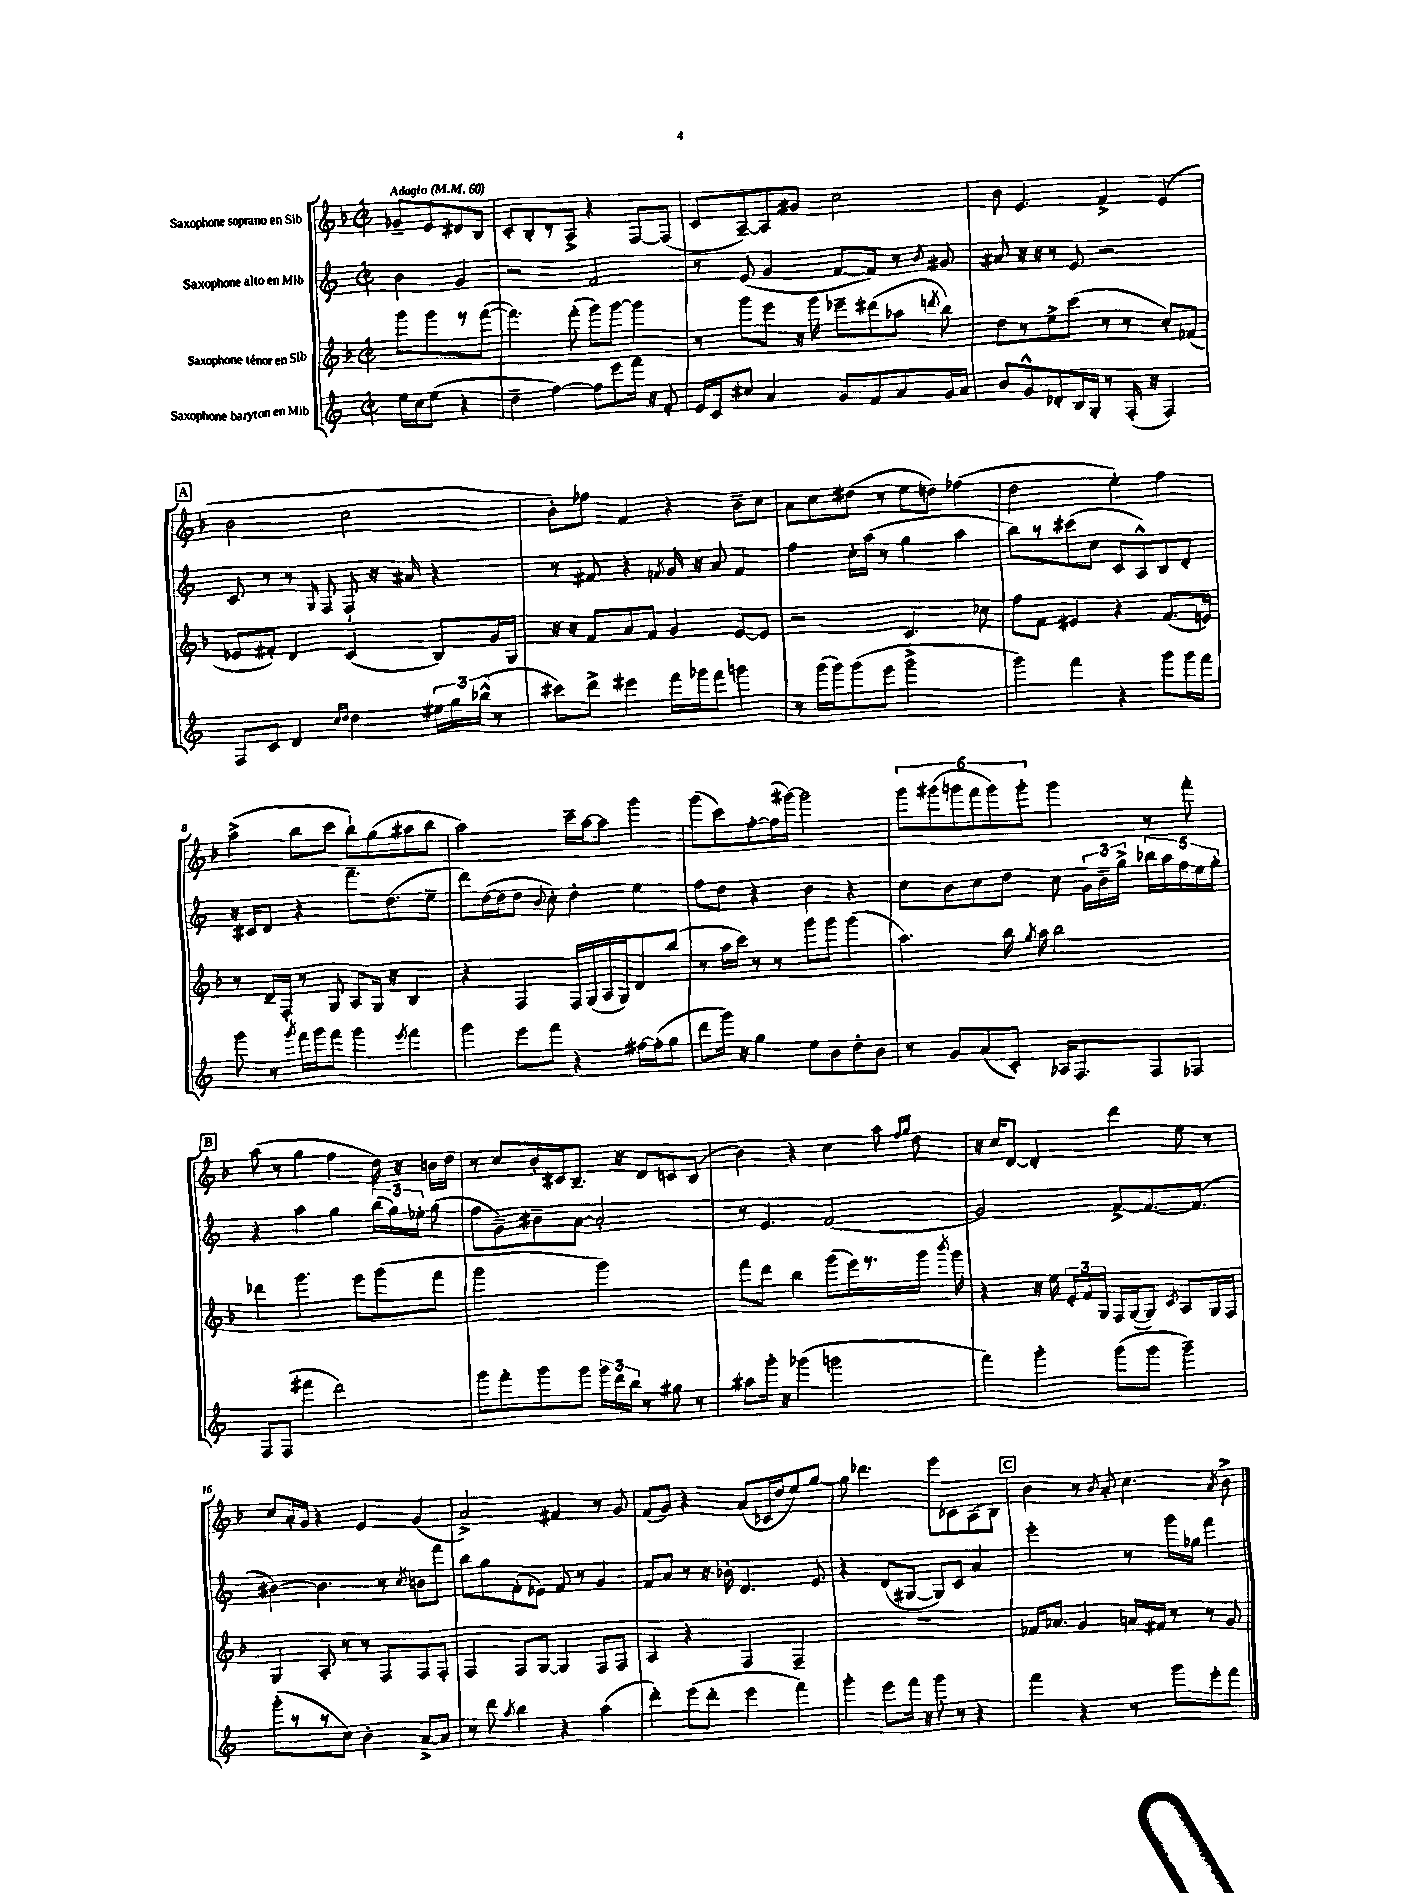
<<
\new StaffGroup <<
\new Staff = "s0" \with { instrumentName = "Saxophone soprano en Sib" } {
    \clef treble \key f \major \defaultTimeSignature \time 2/2 \partial 2 \tempo "Adagio" 4 = 60
    \autoBeamOff ges'8[-- e'8 dis'8 bes8] |
    c'8[-. bes8-. r8 a8]-> r4 f8[~ f8]( |
    c'8[ a8~--) a8 gis'8] c''2 |
    bes'8 e'4. f'4-> e'4( |
    \mark \markup { \box "A" } bes'2 c''2 |
    bes'8[-.) fes''8] f'4 r4 bes'8[-- c''8] |
    a'8[ c''8 dis''8]( r8 e''8[ d''8]) fes''4( |
    d''2 e''4-.) f''4 |
    a''4->( bes''8[ c'''8] bes''8[-!) g''8( ais''8 bes''8] |
    a''2) c'''16[-- a''16~ a''8] g'''4 |
    g'''8[( c'''8) f''8~-. f''16( gis'''16]~) gis'''2 |
    \tuplet 6/4 { g'''8[ gis'''8( g'''8 f'''8 g'''8) g'''8]-. } g'''4 r8 f'''8-. |
    \mark \markup { \box "B" } a''8( r8 g''4 f''4 d''16) r16 b'16[ d''16] |
    r8 c''8[ bes'16-. cis'16 bes8.]-- r16 d'8[ c'8 bes8]( |
    bes'4) r4 c''4 a''8 \grace { f''16[ g''16] } d''8 |
    r16 c''16[ d'8]~ d'4-. d'''4 e''8 r8 |
    c''8[ a'16-. g'16] r4 e'4 g'4( |
    a'2->) fis'4 r8 g'8 |
    f'8[( g'8]) r4 a'8[( ces'16 d''16 e''8) g''8]~ |
    g''8 des'''4. e'''8[ ces'8 a8( bes8]) |
    \mark \markup { \box "C" } bes'4 r8 \acciaccatura { bes'8 } a'8-. c''4. \acciaccatura { a'8 } bes'8-> \bar "|." |
}
\new Staff = "s1" \with { instrumentName = "Saxophone alto en Mib" } {
    \clef treble \key c \major \defaultTimeSignature \time 2/2 \partial 2
    \autoBeamOff b'4 g'4 |
    r2 f'2 |
    r8 e'8( g'4 f'8[~ f'8]) r8 \acciaccatura { b'8 } gis'8 |
    ais'8 r16 r16 r8 e'8 r2 |
    \mark \markup { \box "A" } c'8 r8 r8 \grace { g16 } f8 f8-! r16 ais'16 r4 |
    r8 fis'8 r4 \acciaccatura { f'8 } g'16 r16 a'8 f'4 |
    f''4 c''16[-. a''16]( r8 g''4 a''4 |
    b''8[) r8 cis'''8( c''8] c'8[ a8-^) b8 d'8]-. |
    r16 cis'16[ d'8] r4 f'''8.[-- d''8.( e''8]-- |
    d'''8[) d''16~( d''16 d''8] \appoggiatura { b'8 } c''8-.) d''4-. e''4 |
    f''8[ d''8] r4 b'4 r4 |
    c''8[ b'8 c''8 d''8] c''8 \tuplet 3/2 { g'16[ b'16-- g''16]-> } \tuplet 5/4 { bes''16[ a''16 f''16 e''16 g''16]-. } |
    \mark \markup { \box "B" } r4 a''4 g''4 \tuplet 3/2 { b''16[( g''16) ees''16]-. } g''8( |
    f''8[ g'8--) bis'8-- a'8]~ a'2-. |
    r8 e'4. f'2( |
    g'2) f'8[~-> f'8.~ f'8.]( |
    bis'4~) bis'4. r8 \acciaccatura { c''8 } b'8[ f'''8] |
    b''8[ g''8 f'8-.( ees'8]) f'8 r8 g'4 |
    f'8[ a'8] r8 r16 bes'16-. d'4. e'8 |
    r4 d'8[( gis8]~ gis8[) c'8] a'4 |
    \mark \markup { \box "C" } e'''2-. r8 g'''16[ ges''16] f'''4 \bar "|." |
}
\new Staff = "s2" \with { instrumentName = "Saxophone ténor en Sib" } {
    \clef treble \key f \major \defaultTimeSignature \time 2/2 \partial 2
    \autoBeamOff g'''8[ g'''8 r8 f'''8]~( |
    f'''4.) f'''8-.( g'''8[) g'''8]~ g'''4 |
    r8 g'''8[ e'''8] r16 g'''16 ees'''8[-- dis'''8( aes''8] \acciaccatura { d'''8 } bes''8) |
    d''8[ r8 e''8-> c'''8]( r8 r8 c''8[-.) fes'8]( |
    \mark \markup { \box "A" } ees'8[ fis'8]-.) d'4 c'4( bes8[) g'16 g16] |
    r16 r16 f'8[ a'8 f'8] g'4 e'8[~ e'8] |
    r2 c'4. ces''8 |
    f''8[ f'8] eis'4 r4 f'8.[( e'16]) |
    r8 d'16[-- f16]-. r8 g8 a8[ g16] r16 bes4 |
    r4 f4 f16[ g16( a16 g16) d'8 bes''8]( |
    r8 a''16[ c'''16]) r8 r8 g'''8[ g'''8] g'''4( |
    a''4.) bes''16 \acciaccatura { g''8 } a''16 bes''2 |
    \mark \markup { \box "B" } des'''4 g'''4. e'''8[ g'''8( f'''8] |
    g'''2 g'''2) |
    f'''8[ d'''8] bes''4 g'''8[( e'''16) r8. g'''16] \acciaccatura { bes'''8 } g'''16 |
    r4 r16 e''16 \tuplet 3/2 { e'16[-. f'16 g16] } f16[ g16~( g8]) \acciaccatura { c'8 } a8[ g16 f16] |
    g4 a8-. r8 r8 f8[ f8 f8]-. |
    f4 f8[ g8]~ g4 f8[ f8] |
    a4 r4 f4 f4-- |
    R1 |
    \mark \markup { \box "C" } fes'16[ aes'8.] g'4 a'16[ fis'16] r8 r8 g'8 \bar "|." |
}
\new Staff = "s3" \with { instrumentName = "Saxophone baryton en Mib" } {
    \clef treble \key c \major \defaultTimeSignature \time 2/2 \partial 2
    \autoBeamOff e''16[ c''16 e''8]( r4 |
    d''4-- f''4~) f''8[ e'''8 f'''16] r16 f'8-. |
    e'16[ c'16 cis''8] a'4 g'8[ f'8 a'8 g'16 a'16] |
    b'8[ g'8-^ des'8-. b16 g16]-. r8 f16-.( r16 f4) |
    \mark \markup { \box "A" } f8[ c'8] d'4 \grace { c''16[ d''16] } d''4 \tuplet 3/2 { eis''16[ g''16 bes''16]-^( } r8 |
    cis'''8[) d'''8]-> eis'''4 f'''16[ ges'''16 f'''8] g'''4 |
    r8 g'''16[( g'''16) g'''8( e'''8] g'''2-> |
    g'''4) f'''4 r4 g'''8[ g'''16 f'''16] |
    g'''8 r8 \acciaccatura { g'''8 } f'''16[ g'''16 f'''8] g'''4 \acciaccatura { e'''8 } f'''4 |
    g'''4 e'''8[ f'''8] r4 fis''16[~ fis''16-.( g''8] |
    d'''8[ g'''16]) r16 g''4 e''8[ b'8 d''8-. b'8] |
    r8 g'8[ a'8( c'8]-.) aes16[ f8. f8 fes8] |
    \mark \markup { \box "B" } f8[ f8]( fis'''4 d'''2) |
    g'''8[ f'''8-. g'''8 g'''8] \tuplet 3/2 { g'''16[ d'''16 b''16] } r8 gis''8 r8 |
    ais''8[ g'''16]-. r16 ges'''4( g'''2 |
    f'''4) g'''4-. g'''8[( g'''8] g'''4--) |
    g'''8[-.( r8 r8 c''8]) b'4-. a'8[~-> a'8] |
    r8 d'''8 \acciaccatura { a''8 } b''4 r4 a''4( |
    d'''4-.) e'''8[( d'''8]-. e'''4 f'''4) |
    g'''4-. e'''8[ f'''16] r16 g'''8 r8 r4 |
    \mark \markup { \box "C" } f'''4 r4 r8 g'''8[ e'''8-. f'''8] \bar "|." |
}
>>
>>
